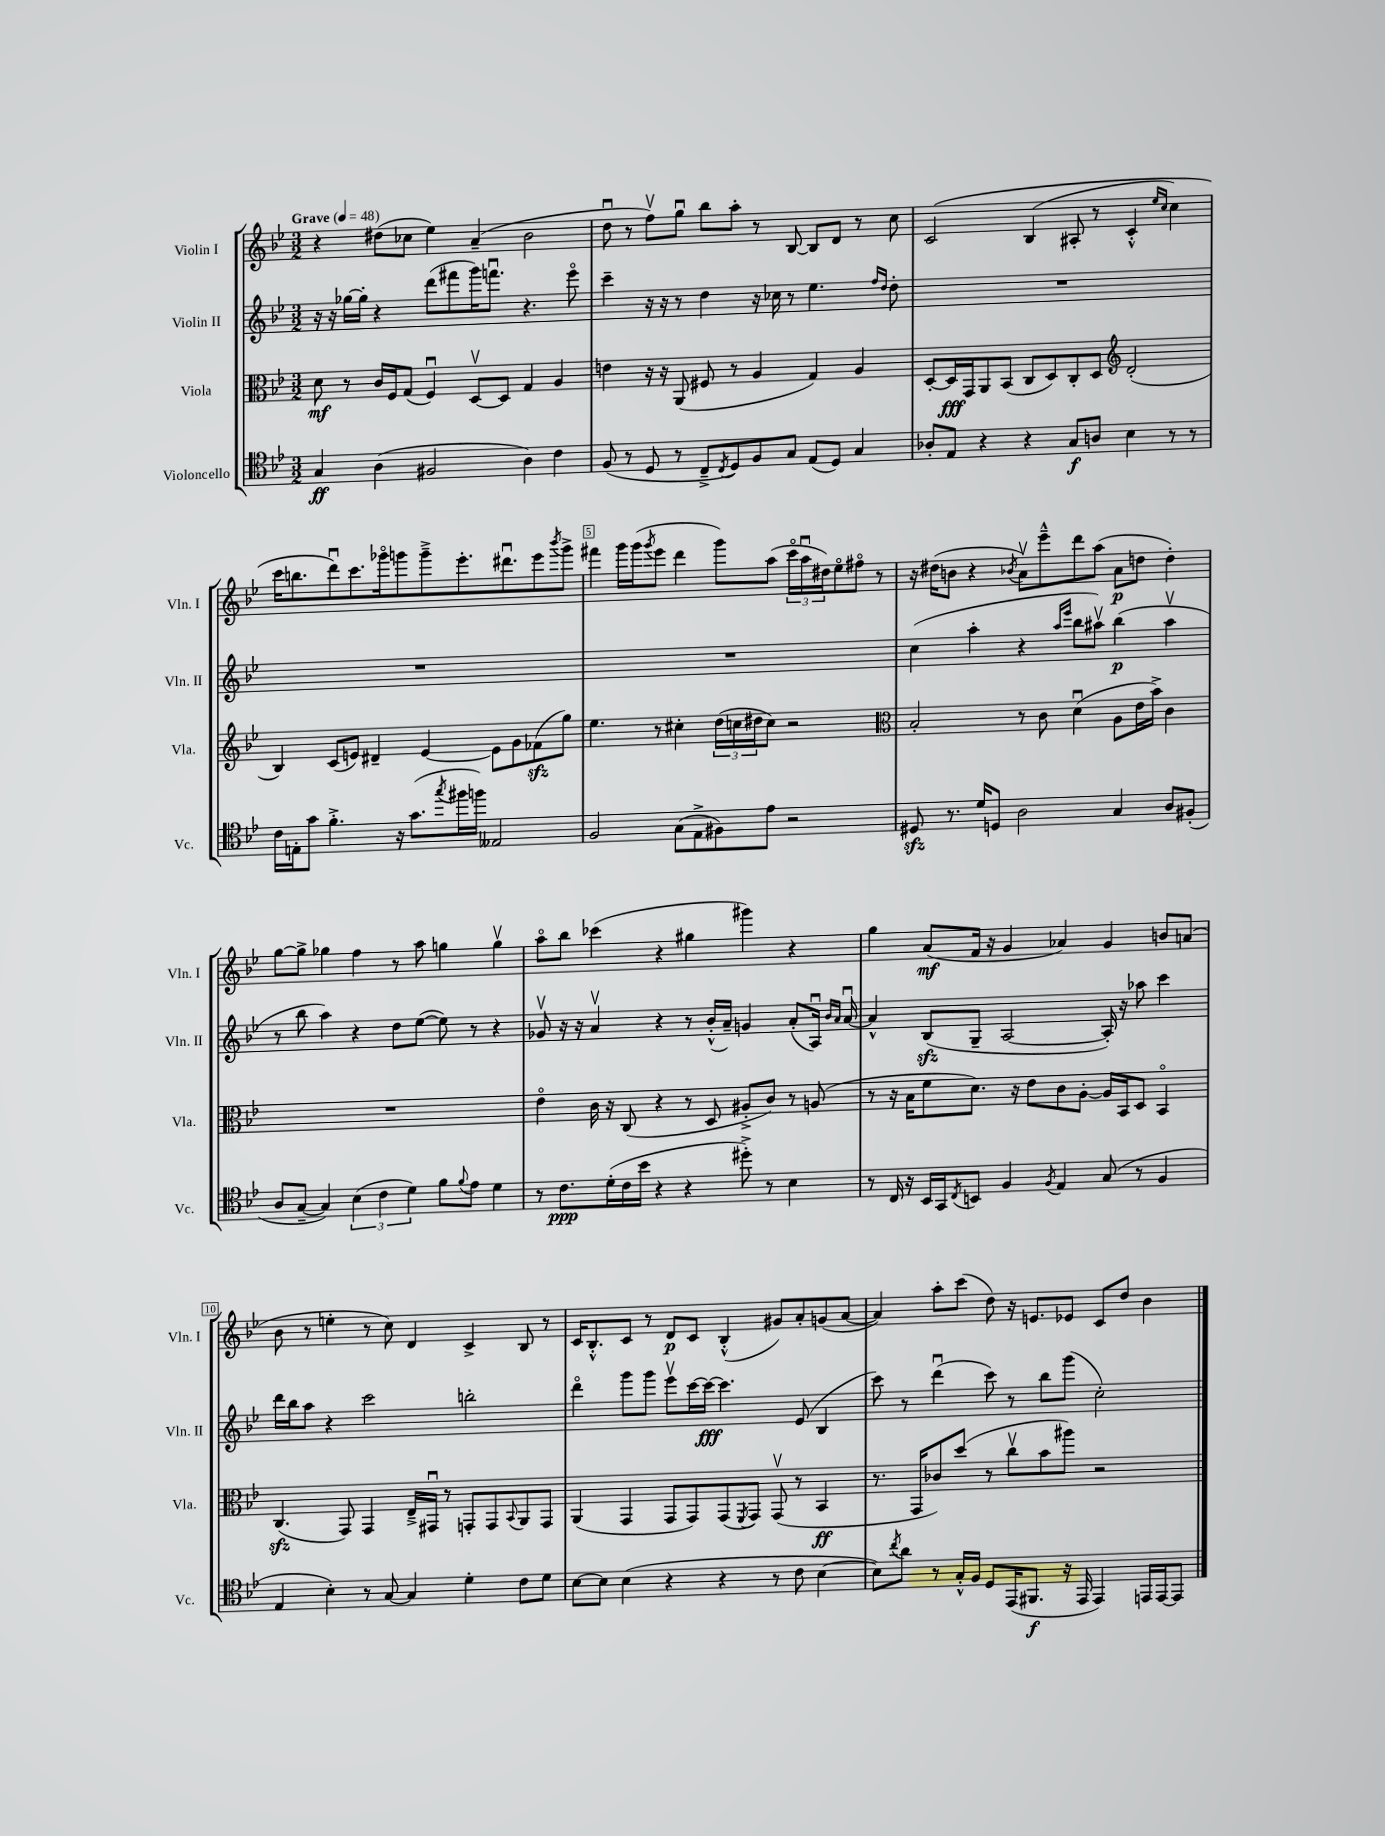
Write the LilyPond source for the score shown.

<<
\new StaffGroup <<
\new Staff = "s0" \with { instrumentName = "Violin I" shortInstrumentName = "Vln. I" } {
    \clef treble \key bes \major \numericTimeSignature \time 3/2 \tempo "Grave" 4 = 48
    r4 dis''8( ces''8 ees''4) a'4--( bes'2 |
    d''8\downbow r8 f''8\upbow) g''8\downbow bes''8 a''8-. r8 bes8~ bes8 d'8 r8 c''8 |
    c'2\( bes4( ais8-. r8 c'4-.-^ \grace { ees''16 c''16 } c''4) |
    c'''16 b''8. d'''8\downbow\) c'''8. ges'''16\flageolet g'''8 g'''8---> ees'''8.-. dis'''8.\downbow ees'''8 \acciaccatura { bes'''8 } g'''8-> |
    fis'''4 g'''16 g'''16( \acciaccatura { g'''8 } ees'''8 d'''4 g'''8) a''8( \tuplet 3/2 { c'''16\flageolet a''16\downbow dis''16) } ees''8\flageolet fis''8\flageolet r8 |
    r16 dis''16( b'8 r4 \acciaccatura { bes'8 } a'8\upbow) ees'''8---^ d'''8 a''8( a'8\p d''8 d''4-.) |
    g''8~ g''8-> ges''4 f''4 r8 a''8 g''4 g''4\upbow |
    a''8\flageolet bes''8 ces'''4( r4 gis''4 gis'''4) r4 |
    g''4 a'8\mf( f'16 r16 g'4 aes'4) g'4 b'8 a'8( |
    bes'8 r8 e''4-. r8 c''8) d'4 c'4-> bes8 r8 |
    c'16 bes8.-.-^ c'8 r8 d'8\p c'8 bes4-.-^( gis'8) a'8-. g'8( a'8~ |
    a'4) a''8-. c'''8( d''8) r16 e'8. ees'8 c'8 d''8 bes'4 \bar "|." |
}
\new Staff = "s1" \with { instrumentName = "Violin II" shortInstrumentName = "Vln. II" } {
    \clef treble \key bes \major \numericTimeSignature \time 3/2
    r16 r16 ges''16~ ges''16-. r4 d'''8( fis'''8 g'''16) f'''8.\downbow r4. ees'''8\flageolet |
    c'''4-- r16 r16 r8 d''4 r16 ces''16 r8 ees''4. \grace { f''16 d''16 } d''8-. |
    R1. |
    R1. |
    R1. |
    c''4( a''4-. r4 \grace { a''16 ees'''16 } bes''8 ais''8\upbow) bes''4\p( ais''4\upbow |
    r8 bes''8 a''4) r4 d''8 ees''8~( ees''8) r8 r4 |
    ges'8\upbow r16 r16 a'4\upbow r4 r8 bes'16-.-^( a'16--) g'4 a'8-.( a16\downbow) \grace { bes'16 a'16 } a'16~\downbow |
    a'4-^ bes8\sfz( g8-- a2~ a16-.) r16 aes''8 c'''4 |
    d'''16 bes''16 a''8 r4 c'''2 b''2-. |
    d'''4\flageolet g'''8 g'''8 ees'''8\upbow c'''16~ c'''16~\fff c'''4. ees'8( bes4 |
    c'''8) r8 d'''4\downbow( c'''8) r8 bes''8 g'''8( c''2-.) \bar "|." |
}
\new Staff = "s2" \with { instrumentName = "Viola" shortInstrumentName = "Vla." } {
    \clef alto \key bes \major \numericTimeSignature \time 3/2
    d'8\mf r8 c'16 f16 g8( f4\downbow) d8~\upbow d8 g4 a4 |
    e'4 r16 r16 a,8( fis8 r8 a4 g4) a4 |
    d8~-. d16\fff g,16 a,8 bes,8( c8 d8) c8-. d8 \clef treble d'2-.( |
    bes4) c'8( e'8) dis'4-- e'4~ e'8 g'8 fes'8\sfz( g''8) |
    ees''4. r8 cis''4-. \tuplet 3/2 { d''16( c''16 dis''16 } c''8) r2 |
    \clef alto bes2-. r8 c'8 d'4\downbow( a8 ees'16 bes'16->) c'4 |
    R1. |
    ees'4\flageolet c'16 r16 c8( r4 r8 d8 ais8-.-> c'8) r8 a8( |
    r8 r16 bes16 f'8 d'8.) r16 ees'8 c'8 a8~-. a16 bes,16 d8 bes,4\flageolet |
    c4.\sfz( g,8) g,4 ees16---> gis,16\downbow r8 g,8-. g,8 \appoggiatura { bes,8 } a,8 g,8 |
    a,4( g,4 g,8 g,8) g,8( \acciaccatura { f,8 } g,8) g,8\upbow( r8 bes,4\ff |
    r8. g,16 ces'8) d''8( r8 c''8\upbow bes'8 ais''8) r2 \bar "|." |
}
\new Staff = "s3" \with { instrumentName = "Violoncello" shortInstrumentName = "Vc." } {
    \clef tenor \key bes \major \numericTimeSignature \time 3/2
    g4\ff a4( fis2 a4) c'4 |
    f8( r8 d8 r8 c8---> \acciaccatura { c8 } d8) f8 g8 ees8( d8) g4 |
    aes8-. ees8 r4 r4 g8\f a8 bes4 r8 r8 |
    c'16 e16-. g'8 f'4.-.-> r16 g'8.( \acciaccatura { g''8 } fis''16 f''16) eeses2 |
    f2 g8( ees8-> fis8) ees'8 r2 |
    dis8\sfz r8. d'16 d8 a2 g4 a8 fis8-.( |
    a8 g8~-- g4) \tuplet 3/2 { bes4( c'4 d'4) } f'8 \appoggiatura { f'8 } ees'8 d'4 |
    r8 c'8.\ppp d'16-.( c'16 bes'16 r4 r4 dis''8-.->) r8 bes4 |
    r8 c16 r16 bes,16 g,16 \acciaccatura { c8 } b,8 f4 \acciaccatura { f8 } ees4 g8( r8 f4 |
    ees4 bes4-.) r8 g8~ g4 d'4-. c'8 d'8 |
    bes8~ bes8 bes4( r4 r4 r8 c'8 bes4~ |
    bes8) \acciaccatura { c''8 } a'8 r8 g16-.-^ f16 d8 ees,16( fis,8.\f r16 ees,16 ees,4) e,16 e,16~ e,8 \bar "|." |
}
>>
>>
\layout { \context { \Score \override BarNumber.break-visibility = ##(#f #t #t) barNumberVisibility = #(every-nth-bar-number-visible 5) \override BarNumber.stencil = #(make-stencil-boxer 0.1 0.3 ly:text-interface::print) } }
